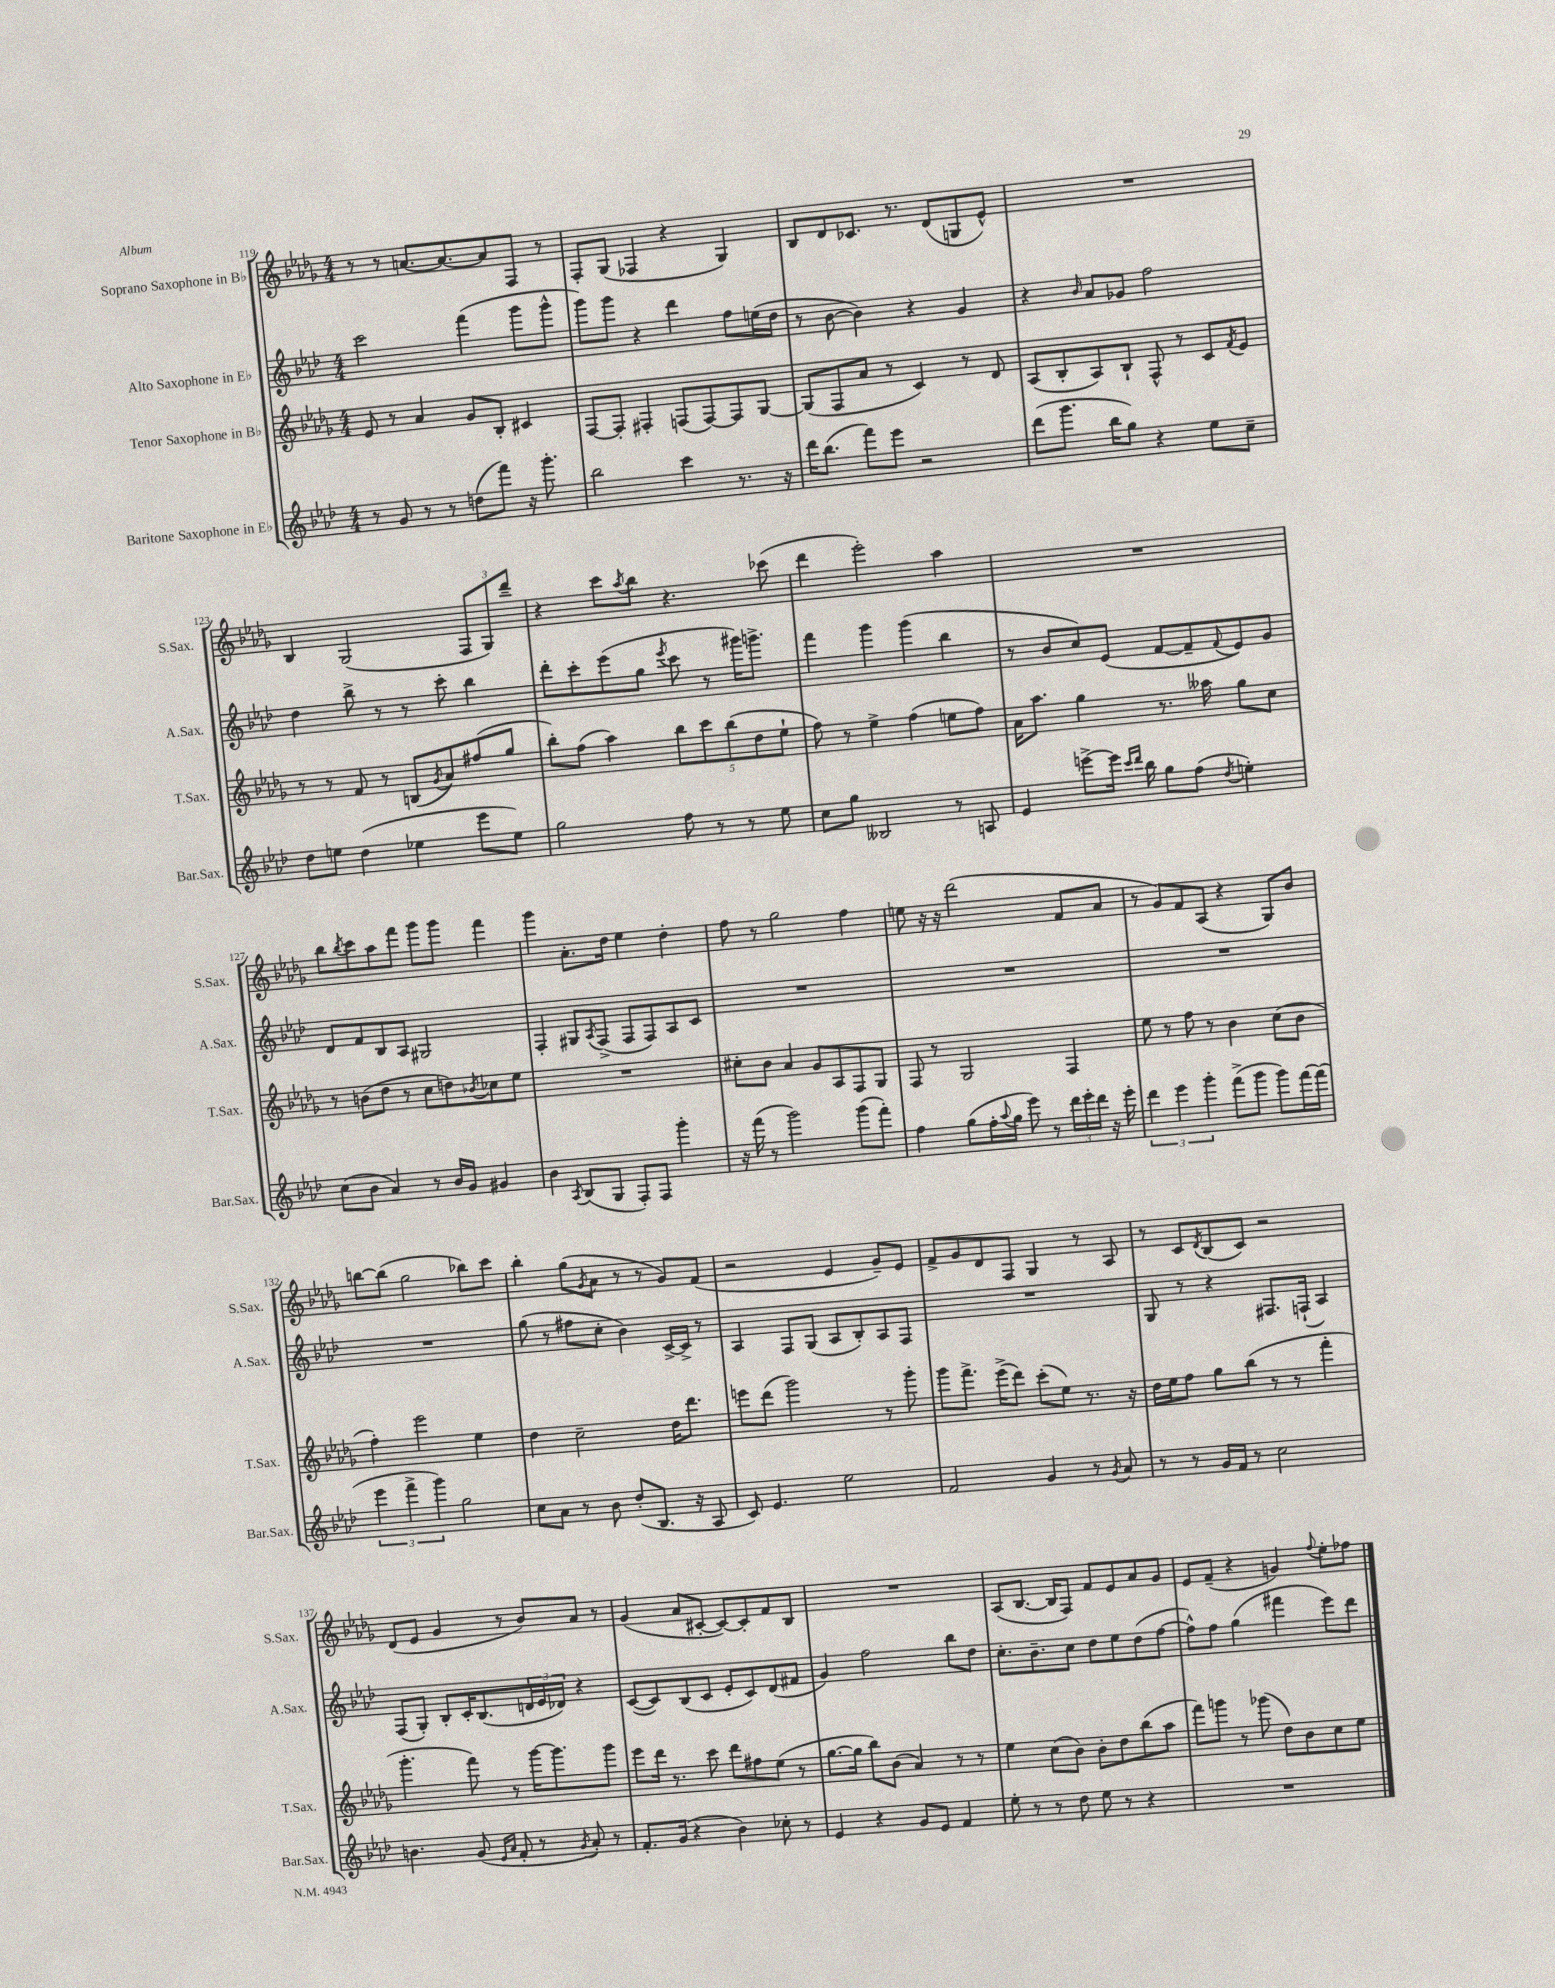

**kern	**kern	**kern	**kern
*staff4	*staff3	*staff2	*staff1
*clefG2	*clefG2	*clefG2	*clefG2
*k[b-e-a-d-]	*k[b-e-a-d-g-]	*k[b-e-a-d-]	*k[b-e-a-d-g-]
*M4/4	*M4/4	*M4/4	*M4/4
8r	8e-	2ccc	8r
8g	8r	.	8r
8r	4a-	.	[8.a
8r	.	.	.
.	.	.	8.a_
(8dd	8g-	(4fff	.
8fff)	8B-'	.	8a]
16r	4c#	8ggg	8F
8.ggg'	.	.	.
.	.	8ggg^^	8r
=	=	=	=
2bb-	[8F	8ggg)	8F'
.	8F']	8ggg	(8G-
.	4F#'	4r	4F-
4ccc	(8F	4ddd-	4r
.	[8F)	.	.
8.r	8F]	8ff	4G-)
.	[8G-	(16ee	.
16r	.	16dd-	.
=	=	=	=
16ddd-	(8G-]	8r	8B-
(8.bb-	.	.	.
.	8F	[8b-	8d-
8fff)	8a-	4b-])	8.c-
8eee-	8r	.	.
.	.	.	8.r
2r	4c)	4r	.
.	.	.	(8d-
.	8r	4g	8G
.	8d-	.	8e-^^)
=	=	=	=
(8ddd-	(8A-	4r	1r
8.ggg	8B-'	.	.
.	.	16qqb-	.
.	8A-)	8a-	.
16bb-	.	.	.
8gg)	8B-`	8g-	.
4r	8F^^	2ff	.
.	8r	.	.
8ee-	8c	.	.
.	8qf	.	.
8cc~	8e-	.	.
=	=	=	=
8dd-	8r	4dd-	4B-
8ee	8r	.	.
(4dd-	8f	8bb-^	(2G-
.	8r	8r	.
4ee-	(8B	8r	.
.	8qg-	.	.
.	8a-)	8ccc'	.
8eee-	(8ff#	4bb-	12F
.	.	.	12G-)
8ee-)	8gg-	.	.
.	.	.	12ddd-~
=	=	=	=
2gg	8bb-')	8ddd-'	4r
.	(8ff	8ccc'	.
.	4aa-)	(8eee-	8ccc
.	.	.	8qaa-
.	.	8gg	8bb-
.	.	8qeee-	.
8ff	10bb-	8ccc	4.r
.	10ccc	.	.
8r	.	8r	.
.	(10bb-	.	.
8r	.	16ggg#)	.
.	10dd-	.	.
.	.	8.ggg^	.
8ee-	.	.	(8ccc-
.	10ee-`	.	.
=	=	=	=
8cc	8ff)	4fff	4ddd-
8gg	8r	.	.
2B--	4ee-^	4ggg	2eee-')
.	(4ff	(4ggg	.
8r	8ee	4bb-	4aa-
8A	8ff)	.	.
=	=	=	=
4e-	16a-	8r	1r
.	8.aa-	.	.
.	.	8b-	.
[8eee^	4gg-	8cc)	.
16eee]	.	(8e-	.
16qqccc	.	.	.
16qqddd-	.	.	.
16bb-	.	.	.
8gg	8.r	[8f	.
(8ff	.	8f~]	.
.	16aa--	.	.
8qdd-	.	8qqf	.
4ee')	8gg-	8e-)	.
.	8cc	8g	.
=	=	=	=
(8cc	8r	8d-	8bb-
.	.	.	8qbb-
8b-	(8b	8f	8ccc
4a-)	8dd-	8B-	8aa-
.	8r	8A-	8fff
8r	8cc	2G#	8ggg-
16b-	8dd)	.	8ggg-
16g	.	.	.
.	8qb-	.	.
4g#	8cc-	.	4fff
.	8ee-	.	.
=	=	=	=
4b-	1r	4F'	4ggg-
8qA-	.	.	.
(8B-	.	8G#	8.a-'
.	.	8qA-	.
8G	.	(8F^	.
.	.	.	16dd-
8F')	.	8F	4ee-
8F	.	8F)	.
4ggg'	.	8A-	4dd-'
.	.	8c	.
=	=	=	=
16r	8cc#'	1r	8ff
(16fff	.	.	.
8r	8b-	.	8r
2ggg)	4a-	.	2gg-
.	8g-	.	.
.	8A-	.	.
(8ggg	8F	.	4ff
8fff')	8G-	.	.
=	=	=	=
4ff	8F	1r	8ee
.	8r	.	16r
.	.	.	16r
(8gg	2G-	.	(2ddd-
16ff'	.	.	.
8qqaa-	.	.	.
16gg	.	.	.
8eee-)	.	.	.
8r	.	.	.
24ddd-	4F	.	8f
24eee-'	.	.	.
24ddd-	.	.	.
16r	.	.	8a-
16eee-'	.	.	.
=	=	=	=
6ddd-	8ee-	1r	8r
.	8r	.	8g-)
6eee-	.	.	.
.	8ff	.	8f
6ggg'	.	.	.
.	8r	.	(8A-
(8fff^	4b-	.	4r
8ggg	.	.	.
8ggg)	(8cc	.	8G-)
[16fff	8b-	.	8b-
(16fff]	.	.	.
=	=	=	=
6eee-	4ff')	1r	[8bb
.	.	.	(8bb]
6fff^	.	.	.
.	2eee-	.	2gg-
6ggg)	.	.	.
2gg	.	.	.
.	4ee-	.	8bb-)
.	.	.	8ccc
=	=	=	=
8cc	4dd-	(8gg	4bb-'
8a-	.	8r	.
8r	2cc~	8ff#	(8gg-
.	.	.	8qg-
8b-	.	8cc'	8a-
(8dd-'	.	4b-)	8r
8.B-	.	.	8r
.	16dd-	[16c^	8g-)
16r	8.ddd-	16c^]	.
8A-	.	8r	(8f
=	=	=	=
8c)	8eee	4A-	2r
4.e-	(8ddd-	.	.
.	2ggg-)	8F	.
.	.	(8G	.
2ee-	.	8A-	4e-
.	.	8B-')	.
.	8r	8A-	8g-~)
.	8ggg-'	8F	8e-
=	=	=	=
2f	8ggg-	1r	8f^
.	8.fff^	.	8g-
.	.	.	8d-
.	(16eee-^	.	.
.	8ddd-)	.	8F
4g	(8ccc'	.	4G-
.	8ee-)	.	.
8r	8.r	.	8r
8qg	.	.	.
8a-	.	.	8A-
.	16r	.	.
=	=	=	=
8r	16dd-	8G	8r
.	16ee-	.	.
8r	8ff	8r	8c
.	.	.	8qd-
16g	8gg-	4r	(8B-
16f	.	.	.
8r	(8bb-	.	8c)
2cc	8r	8.F#	2r
.	8r	.	.
.	.	(16F`	.
.	4fff'	4A-)	.
=	=	=	=
4.b	4.ggg-'	(8F	(8d-
.	.	8G')	8e-
.	.	8B-'	4g-
(8g	8fff)	16c'	.
.	.	(8.B-	.
16qqe-	.	.	.
16qqa-	.	.	.
8f'	8r	.	8r
8r	[16ggg-	24d	8b-)
.	.	24e-	.
.	8.ggg-]	.	.
.	.	24d-)	.
8qg	.	.	.
8a-')	.	4r	8a-
8r	8ggg-	.	8r
=	=	=	=
8.f'	8eee-	([8c	(4g-
.	16ddd-	8c])	.
(16g	8.r	.	.
4r	.	(8B-	8a-
.	8ccc	8c	[8c#'
4b-)	8ddd-	8e-'	8c#_)
.	8ff#	8c)	8c#']
8cc-'	(8ee-	(8d-	8f
8r	8r	8f#	8B-
=	=	=	=
4e-	[8.gg-	4g)	1r
.	16gg-]	.	.
4r	8bb-)	2ff	.
.	(8b-	.	.
8g	4a-)	.	.
8e-	.	.	.
4f	8r	8bb-	.
.	8r	8dd-	.
=	=	=	=
8ee-'	4ee-	8.cc'	(8A-
8r	.	.	[8.B-
.	.	8.b-~	.
8r	(8cc	.	.
.	.	.	16B-]
8dd-	8b-)	8cc	8F)
8ee-	8b-'	8dd-	8f
8r	8dd-	8ee-	8e-
4r	(8bb-	(8dd-	8a-
.	8aa-	[8ff	8g-
=	=	=	=
1r	8fff)	8ff^^])	8e-
.	8ggg	8ff	(8f~
.	8r	(4gg	4r
.	(8ggg-	.	.
.	8dd-)	4fff#	4g)
.	8b-	.	.
.	.	.	8qqff
.	8cc	8eee-)	8ee-'
.	8ee-	8ddd-	8ff-
==	==	==	==
*-	*-	*-	*-
